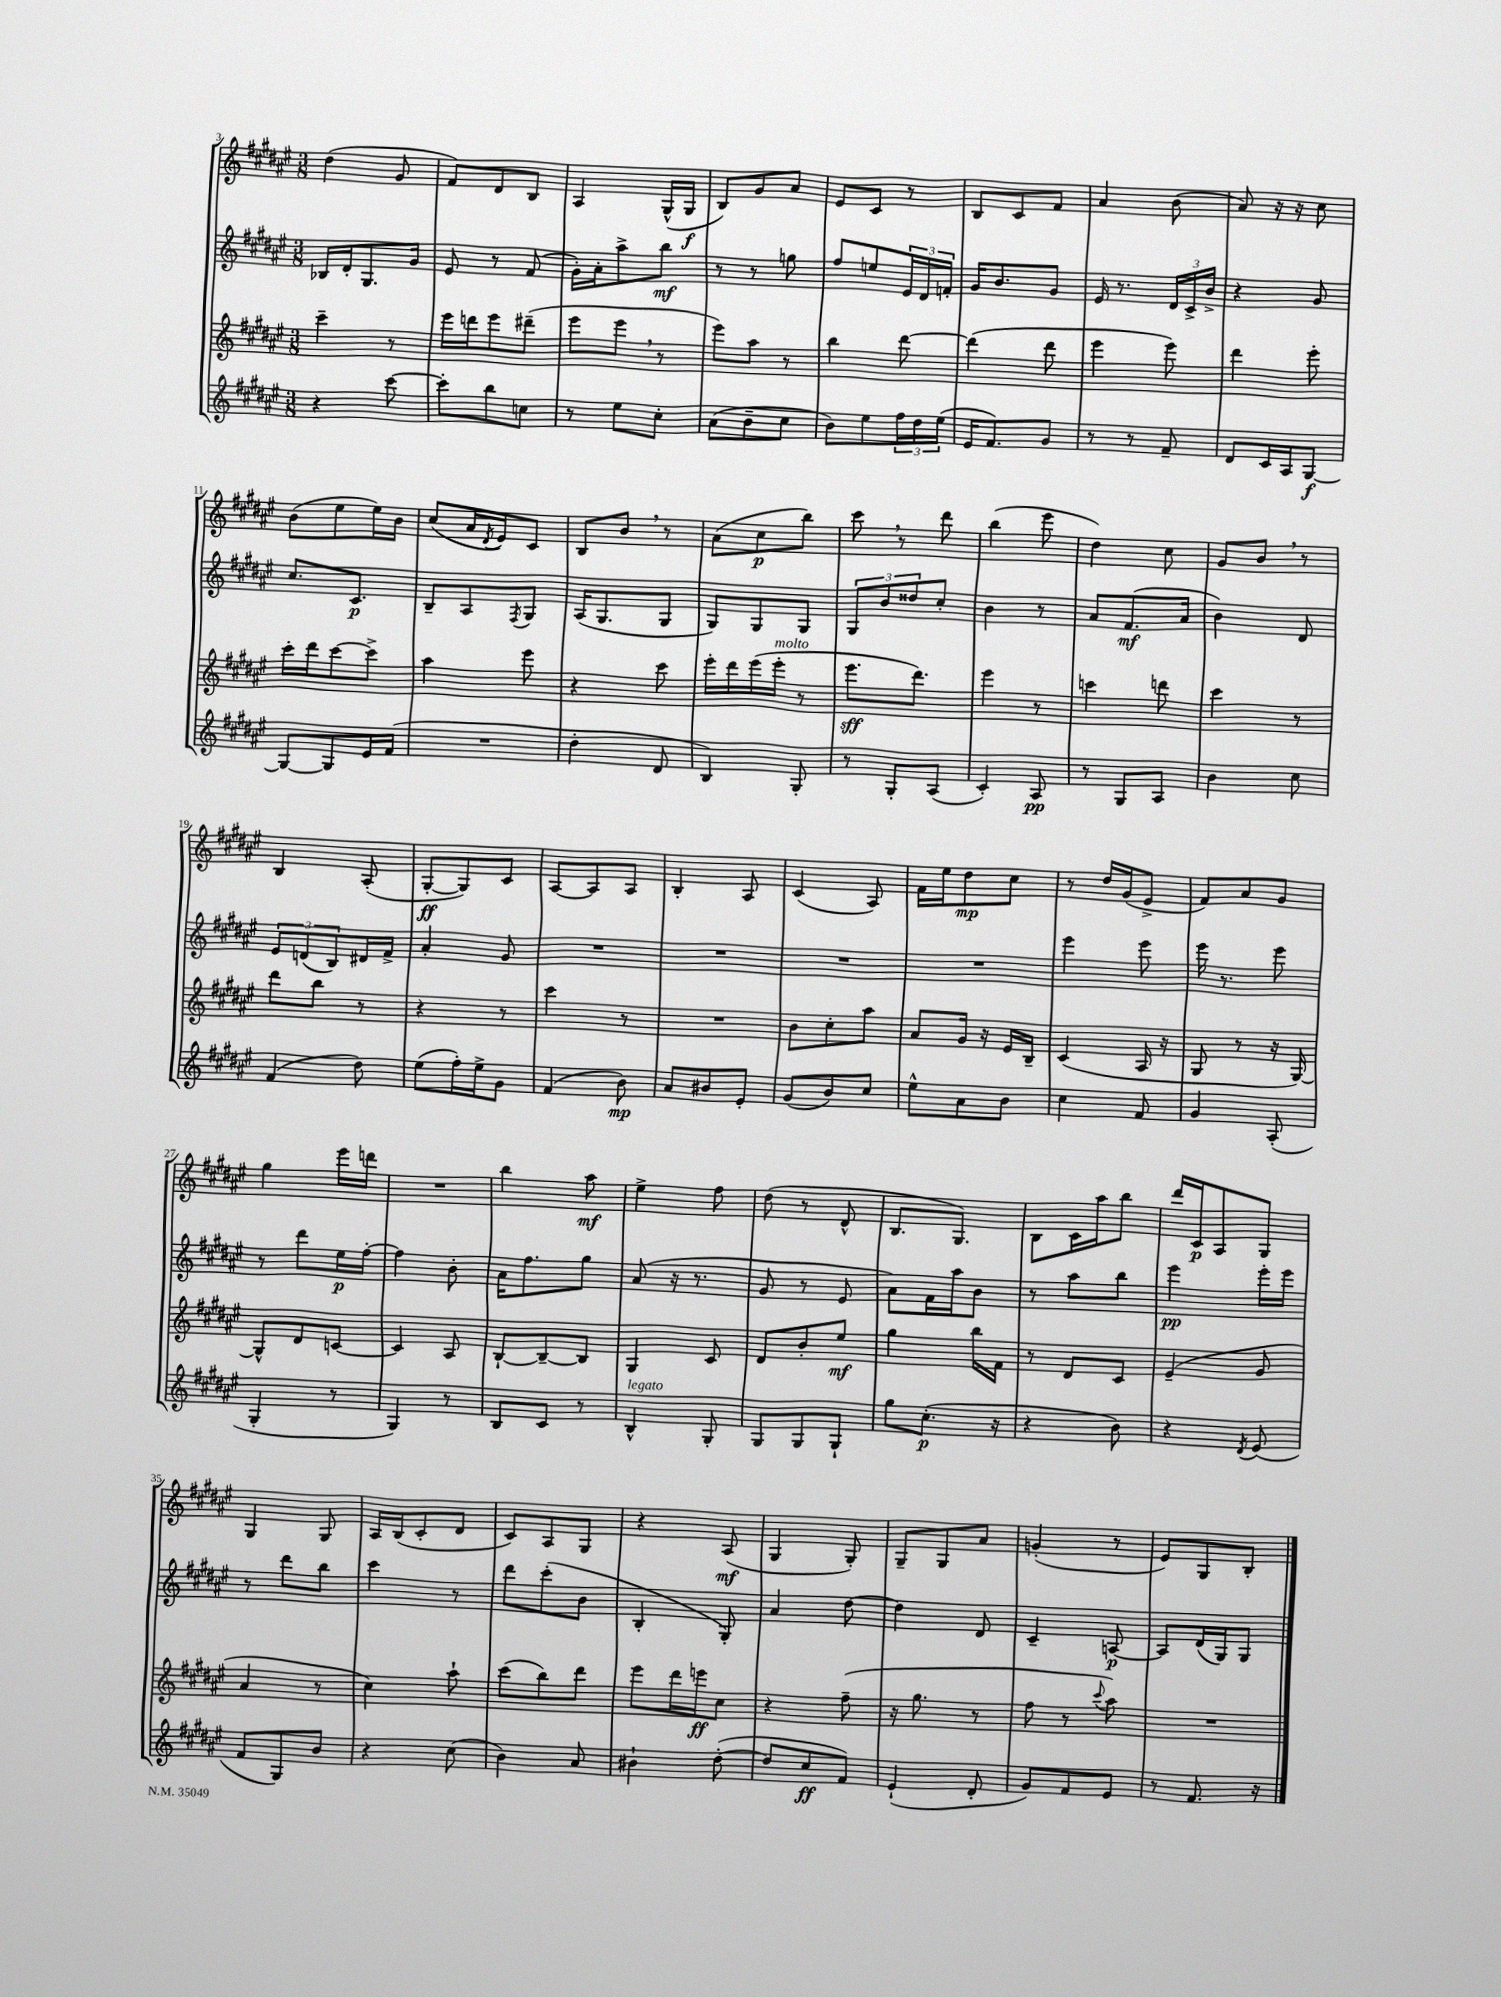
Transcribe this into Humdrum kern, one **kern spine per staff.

**kern	**kern	**kern	**kern
*staff4	*staff3	*staff2	*staff1
*clefG2	*clefG2	*clefG2	*clefG2
*k[f#c#g#d#a#e#]	*k[f#c#g#d#a#e#]	*k[f#c#g#d#a#e#]	*k[f#c#g#d#a#e#]
*M3/8	*M3/8	*M3/8	*M3/8
4r	4ccc#~	16B-	(4dd#
.	.	16d#'	.
.	.	8.G#	.
[8ccc#	8r	.	8g#
.	.	16g#	.
=	=	=	=
8ccc#']	16eee#	8e#	8f#)
.	16ddd	.	.
8bb	8eee#	8r	8d#
8cc	(8ddd#~	(8f#	8B
=	=	=	=
8r	8eee#	16g#')	4A#
.	.	16a#'	.
8ee#	8eee#	8aa#^	.
8cc#'	8r	8bb	(16G#^^
.	.	.	16G#
=	=	=	=
(8a#	8eee#)	8r	8B)
8b~	8aa#	8r	8g#
8cc#	8r	8gg	8a#
=	=	=	=
8b)	4bb	8ff#	8e#
8ee#	.	8ee	8c#
24ff#	[8ddd#	24e#	8r
24dd#	.	24d#	.
(24ee#	.	24f'	.
=	=	=	=
16e#	(4ddd#]	16g#	8B
8.f#)	.	8.b	.
.	.	.	8c#
8g#	8ddd#	8g#	8f#
=	=	=	=
8r	4eee#	16e#	4a#
.	.	8.r	.
8r	.	.	.
8f#~	8eee#)	24d#	(8b
.	.	24c#^	.
.	.	24b^	.
=	=	=	=
8d#	4ddd#	4r	8a#)
16c#	.	.	16r
16A#	.	.	16r
[8G#	8eee#'	8g#	8cc#
=	=	=	=
8G#_	16ccc#'	8.cc#	(8b
.	16ddd#	.	.
8G#]	[8ccc#	.	8ee#
.	.	8.c#	.
16e#	8ccc#^]	.	16ee#)
(16f#	.	.	16b
=	=	=	=
4.r	4aa#	8B~	(8cc#
.	.	8A#	16a#
.	.	.	8qd#
.	.	.	16e#)
.	.	8qF#	.
.	8eee#	8G#	8c#
=	=	=	=
4dd#'	4r	(16A#	8B
.	.	8.G#	.
.	.	.	8b
8d#	8ccc#	8G#	8r
=	=	=	=
4B)	16eee#'	8G#)	(8a#
.	16ddd#	.	.
.	(16eee#	8G#	8cc#
.	16eee#'	.	.
8G#'	8r	8G#	8bb)
=	=	=	=
8r	8.eee#	12G#	8ccc#
.	.	12b	.
8G#'	.	.	8r
.	.	12dd##	.
.	8.ddd#)	.	.
(8A#	.	8cc#'	8ddd#
=	=	=	=
4c#')	4eee#	4b	(4bb
8A#	8r	8r	8eee#
=	=	=	=
8r	4ccc	8a#	4dd#)
8G#	.	(8.f#	.
8A#	8ddd	.	8cc#
.	.	16a#	.
=	=	=	=
4b	4ccc#	4b)	8g#
.	.	.	8b
8cc#	8r	8d#	8r
=	=	=	=
(4f#	8ddd#	12e#	4B
.	.	(12d	.
.	8bb	.	.
.	.	12B)	.
8dd#)	8r	16d#	(8A#'
.	.	16f#^	.
=	=	=	=
(8ee#	4r	4a#'	[8G#'
16ff#')	.	.	8G#])
16ee#^	.	.	.
8g#	8r	8g#	8c#
=	=	=	=
(4f#	4ccc#	4.r	[8A#
.	.	.	8A#]
8b)	8r	.	8A#
=	=	=	=
8a#	4.r	4.r	4B'
8b#	.	.	.
8e#'	.	.	8A#
=	=	=	=
(8g#	8b	4.r	(4c#
8b)	8cc#'	.	.
8cc#	8aa#	.	8A#)
=	=	=	=
8ee#^^	8a#	4.r	16f#
.	.	.	16ee#
8a#	16g#	.	8dd#
.	16r	.	.
8b	16e#	.	8cc#
.	16B~	.	.
=	=	=	=
4cc#	(4c#	4eee#	8r
.	.	.	16dd#
.	.	.	(16g#
8f#	16A#	8eee#	8e#^
.	16r	.	.
=	=	=	=
4g#	8G#	16eee#	8f#)
.	.	8.r	.
.	8r	.	8a#
(8A#'	16r	8eee#	8g#
.	[16G#)	.	.
=	=	=	=
4G#'	8G#^^]	8r	4gg#
.	8d#	8ddd#	.
8r	[8c	16ee#	16eee#
.	.	[16ff#'	16ddd
=	=	=	=
4G#)	4c]	4ff#]	4.r
8r	8A#	8b'	.
=	=	=	=
8B	[8B`	16a#	4bb
.	.	8.ff#	.
8c#	8B~_	.	.
8r	8B]	8gg#	8aa#
=	=	=	=
4B^^	4G#	(8a#	4ee#^
.	.	16r	.
.	.	8.r	.
8G#'	8c#	.	8ff#
=	=	=	=
8G#	8d#	8g#	(8dd#
8G#	8b'	8r	8r
8G#`	8ee#	8e#	8d#^^
=	=	=	=
8gg#	4gg#	8a#)	8.B
(8.cc#'	.	16f#	.
.	.	16aa#	8.G#)
.	16bb	8b	.
16r	16f#	.	.
=	=	=	=
4r	8r	8r	8B
.	8d#	8aa#	16c#
.	.	.	16aa#
8b)	8c#	8bb	8bb
=	=	=	=
4r	(4e#~	4eee#	16ddd#
.	.	.	16c#
.	.	.	8A#
8qd#	.	.	.
(8e#	8g#	16eee#'	8G#
.	.	16eee#	.
=	=	=	=
8f#	4a#	8r	4G#
8G#)	.	8ddd#	.
8b	8r	8bb	8G#
=	=	=	=
4r	4cc#)	4ccc#	16A#
.	.	.	(16B
.	.	.	8c#'
(8cc#	8aa#`	8r	8d#
=	=	=	=
4b)	(8ccc#	8ddd#	8c#)
.	8bb)	(8ccc#'	8A#
8a#	8ddd#	8b	8G#
=	=	=	=
4b#`	8eee#	4B'	4r
.	16ddd#	.	.
.	16eee	.	.
([8dd#'	8cc#	8G#')	(8A#
=	=	=	=
8dd#]	4r	4a#	4G#
8cc#	.	.	.
8f#)	(8ff#~	[8dd#	8G#')
=	=	=	=
(4e#`	16r	4dd#]	8G#~
.	8.gg#	.	.
.	.	.	8G#
8d#'	8r	8d#	8a#
=	=	=	=
8g#)	8ff#	4c#~	(4g'
8f#	8r	.	.
.	8qqccc#	.	.
8e#	8aa#)	[8A	8r
=	=	=	=
8r	4.r	8A]	8e#)
8.f#	.	(16d#	8G#
.	.	16G#)	.
.	.	8G#	8B'
16r	.	.	.
==	==	==	==
*-	*-	*-	*-
